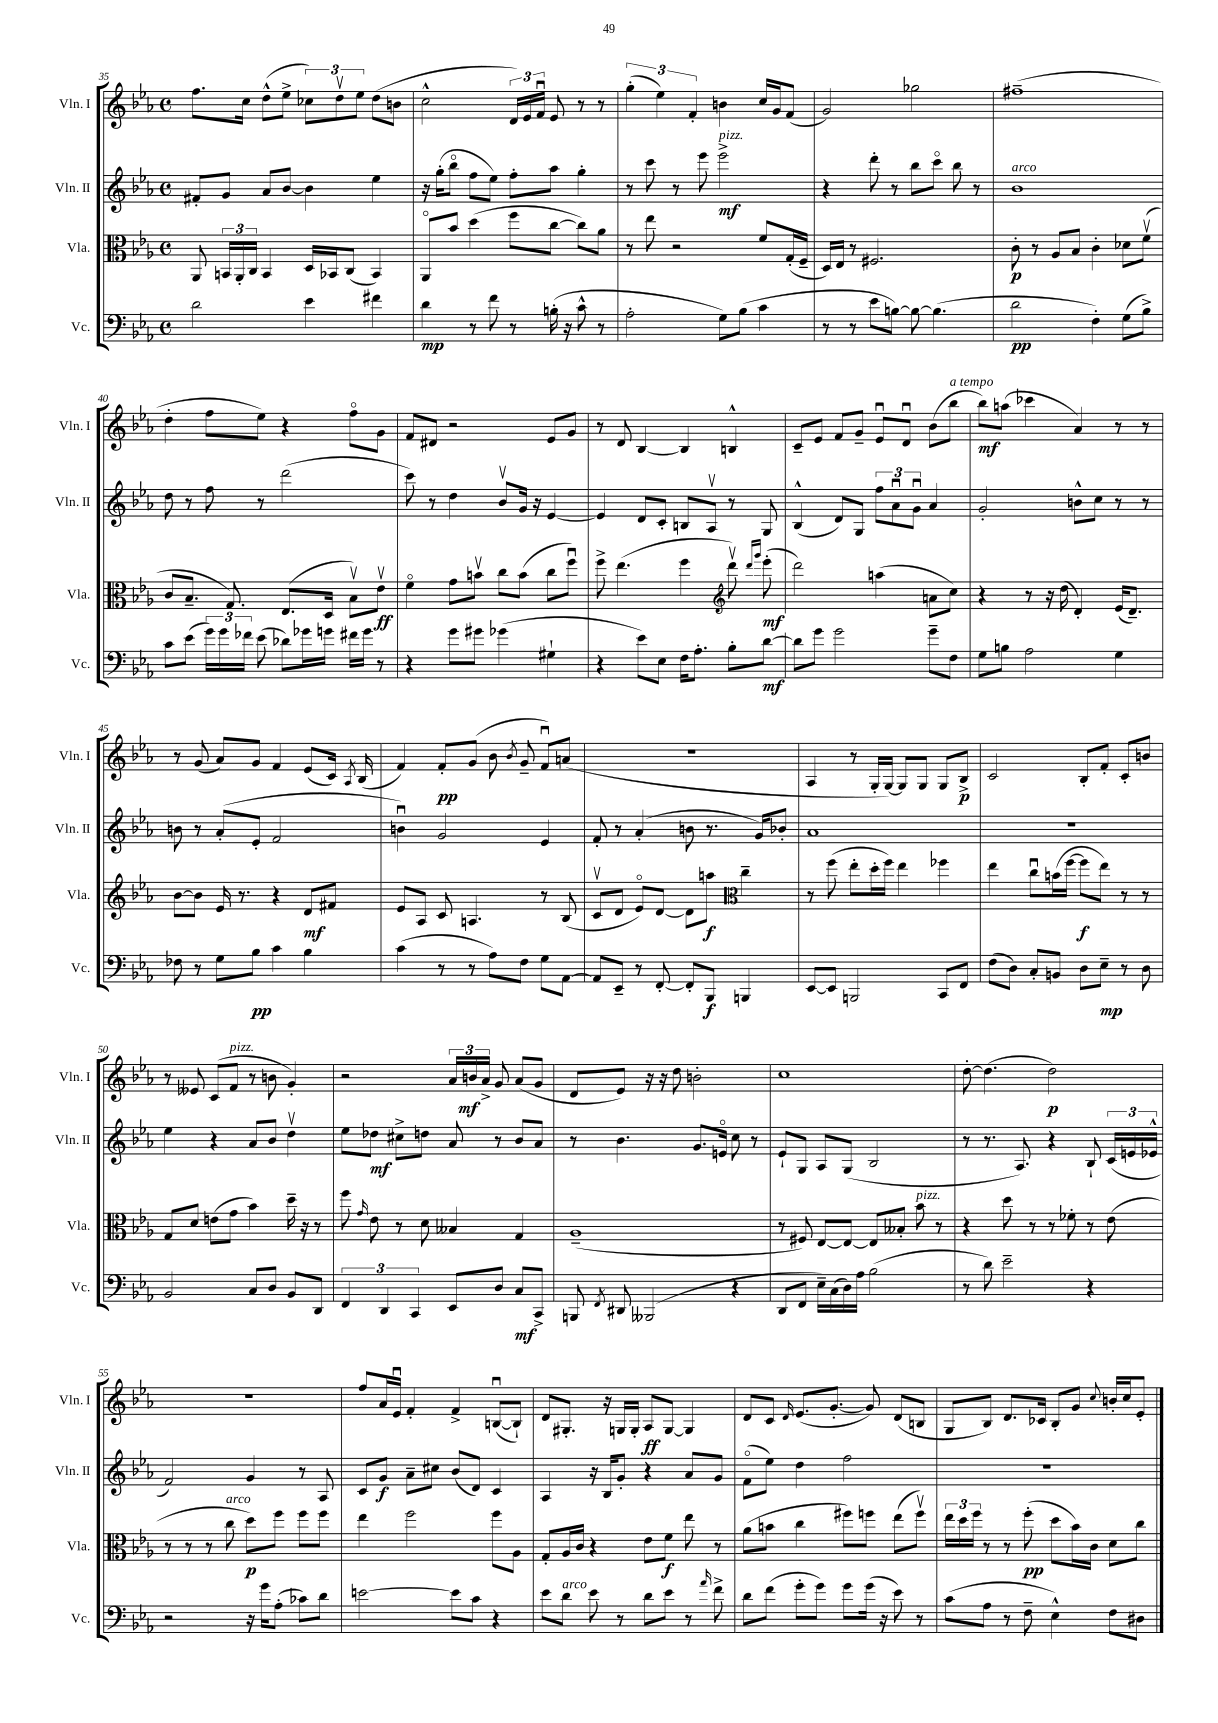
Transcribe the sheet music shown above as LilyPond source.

<<
\new StaffGroup <<
\new Staff = "s0" \with { instrumentName = "Vln. I" shortInstrumentName = "Vln. I" } {
    \clef treble \key ees \major \defaultTimeSignature \time 4/4
    \autoBeamOff f''8.[ c''16] d''8[-^( ees''8]-> \tuplet 3/2 { ces''8[) d''8\upbow ees''8] } d''8[( b'8] |
    c''2-^ \tuplet 3/2 { d'16[) ees'16 f'16]\downbow } ees'8 r8 r8 |
    \tuplet 3/2 { g''4-.( ees''4) f'4-. } b'4 c''16[ g'16 f'8]( |
    g'2) ges''2 |
    fis''1--( |
    d''4-. f''8[ ees''8]) r4 f''8[\flageolet g'8] |
    f'8[ dis'8] r2 ees'8[ g'8] |
    r8 d'8 bes4~ bes4 b4-^ |
    c'8[-- ees'8] f'8[ g'8]-- ees'8[\downbow d'8]\downbow bes'8[( bes''8]^\markup { \italic "a tempo" } |
    bes''8[\mf) a''8]( ces'''4 aes'4) r8 r8 |
    r8 g'8( aes'8[) g'8] f'4 ees'8[( c'16]) \acciaccatura { aes8 } bes16( |
    f'4) f'8[-.\pp g'8]( bes'8 \acciaccatura { bes'8 } g'8-- f'8[\downbow) a'8]( |
    R1 |
    aes4 r8 g16[-. g16]~) g8[ g8] g8[ bes8]->\p |
    c'2 bes8[-. f'8]-. c'8[-. b'8] |
    r8 eeses'8 c'8[( f'8]^\markup { \italic "pizz." } r8 b'8 g'4-.) |
    r2 \tuplet 3/2 { aes'16[ b'16\mf aes'16]-> } g'8 aes'8[( g'8] |
    d'8[ ees'8]) r16 r16 d''8 b'2-. |
    c''1 |
    d''8~-. d''4.( d''2\p) |
    R1 |
    f''8[ aes'16 ees'16]\downbow f'4-. f'4-> b8[~\downbow( b8]-!) |
    d'8[ gis8.]-. r16 g16[ g16]-. aes8[\ff g8]~ g4 |
    d'8[ c'8] \grace { d'16 } ees'8.[( g'8.]~-. g'8) d'8[( b8] |
    g8[ bes8]) d'8.[ ces'16] bes8[-. g'8] \appoggiatura { c''8 } b'16[-. c''16 ees'8]-. \bar "|." |
}
\new Staff = "s1" \with { instrumentName = "Vln. II" shortInstrumentName = "Vln. II" } {
    \clef treble \key ees \major \defaultTimeSignature \time 4/4
    \autoBeamOff fis'8[-. g'8] aes'8[ bes'8]~ bes'4 ees''4 |
    r16 g''16[-.( bes''8]\flageolet f''8[ ees''8]) f''8[-. aes''8] g''4-. |
    r8 c'''8 r8 ees'''8 ees'''2->\mf^\markup { \italic "pizz." } |
    r4 d'''8-. r8 bes''8[ c'''8]\flageolet bes''8 r8 |
    bes'1^\markup { \italic "arco" } |
    d''8 r8 f''8 r8 d'''2( |
    c'''8) r8 d''4 bes'8[\upbow g'16] r16 ees'4~ |
    ees'4 d'8[ c'8]-. b8[ aes8]\upbow r8 g8 |
    bes4-^( d'8[) g8] \tuplet 3/2 { f''8[ aes'8\downbow g'8]\downbow } aes'4 |
    g'2-. b'8[-^ c''8] r8 r8 |
    b'8 r8 aes'8[-.( ees'8]-. f'2 |
    b'4\downbow) g'2 ees'4 |
    f'8-. r8 aes'4-.( b'8 r8. g'16[) bes'8]-. |
    aes'1 |
    R1 |
    ees''4 r4 aes'8[ bes'8] d''4\upbow |
    ees''8[ des''8]\mf cis''8[-> d''8] aes'8 r8 bes'8[ aes'8] |
    r8 bes'4. g'8.[ e'16]\flageolet c''8 r8 |
    ees'8[-! g8] aes8[ g8]( bes2 |
    r8 r8. aes8.) r4 bes8-! \tuplet 3/2 { c'16[( e'16 ees'16]-^ } |
    f'2) g'4 r8 aes8 |
    c'8[ g'8]\f aes'8[-- cis''8] bes'8[( d'8]) c'4 |
    aes4 r16 bes16[ g'8]-. r4 aes'8[ g'8] |
    f'8[\flageolet( ees''8]) d''4 f''2 |
    R1 \bar "|." |
}
\new Staff = "s2" \with { instrumentName = "Vla." shortInstrumentName = "Vla." } {
    \clef alto \key ees \major \defaultTimeSignature \time 4/4
    \autoBeamOff aes,8 \tuplet 3/2 { b,16[ aes,16-. c16] } b,4 d16[ bes,16 c8]( bes,4) |
    aes,8[\flageolet bes'8] d''4( f''8[ c''8]~ c''8[) aes'8] |
    r8 ees''8 r2 f'8[ g16-.( f16]-- |
    d16[) ees16] r8 fis2. |
    c'8-.\p r8 aes8[ bes8] c'4-. des'8[ f'8]\upbow( |
    c'8[ bes8.]-- g8.) ees8.[( d16] bes8[\upbow) ees'8]\upbow\ff |
    f'4\flageolet g'8[ b'8]\upbow c''8[ b'8]( c''8[ f''8]\downbow) |
    f''8-> ees''4.( f''4 \clef treble d'''8\upbow) \grace { d'''16[ g'''16] } ees'''8-.\mf( |
    d'''2) a''4( a'8[ c''8]) |
    r4 r8 r16 d''16( d'4-.) ees'16[( d'8.]--) |
    bes'8[~ bes'8] ees'16 r8. r4 d'8[\mf fis'8] |
    ees'8[ aes8] c'8 a4. r8 bes8( |
    c'8[\upbow d'8] ees'8[\flageolet) d'8]~ d'8[ a''8]\f \clef alto c''4-- |
    r8 f''8( ees''8[-. d''16-. f''16]) ees''4 fes''4 |
    ees''4 c''8[\downbow b'16( f''16]~ f''8[\f ees''8]) r8 r8 |
    g8[ d'8] e'8[( g'8] bes'4) d''16-- r16 r8 |
    f''8 \grace { g'16 } ees'8 r8 d'8 beses4 g4 |
    aes1--( |
    r8 fis8) ees8[~ ees8]~ ees8[ beses8]-. bes'8^\markup { \italic "pizz." } r8 |
    r4 d''8 r8 r8 fes'8-. r8 ees'8( |
    r8 r8 r8 c''8^\markup { \italic "arco" } d''8[\p) f''8] f''8[ f''8] |
    ees''4 f''2 f''8[ aes8] |
    g8[-. aes16 c'16] r4 ees'8[ f'8]\f ees''8 r8 |
    aes'8[( b'8] c''4 fis''8[) f''8] ees''8[( f''8]\upbow) |
    \tuplet 3/2 { ees''16[ d''16 f''16] } r8 r8 f''8-.\pp( d''8[ bes'16) c'16] d'8[ c''8] \bar "|." |
}
\new Staff = "s3" \with { instrumentName = "Vc." shortInstrumentName = "Vc." } {
    \clef bass \key ees \major \defaultTimeSignature \time 4/4
    \autoBeamOff d'2 ees'4 fis'4 |
    d'4\mp r8 f'8 r8 b16-.( r16 c'8-^ r8 |
    aes2-. g8[) bes8]( c'4 |
    r8 r8 ees'8[ b8]~) b8~ b4.( |
    d'2\pp f4-.) g8[( bes8]->) |
    c'8[ ees'8]( \tuplet 3/2 { g'16[) g'16 fes'16] } ees'8( des'8[) ges'16 g'16] fis'16[ g'16] r8 |
    r4 g'8[ gis'8] ges'4( gis4-! |
    r4 ees'8[) ees8] f16[ aes8.]-. bes8[-. d'8]~\mf |
    d'8[ g'8] g'2 g'8[-- f8] |
    g8[ b8] aes2 g4 |
    fes8 r8 g8[ bes8]\pp c'4 bes4 |
    c'4( r8 r8 aes8[) f8] g8[ aes,8]~ |
    aes,8[ ees,8]-- r8 f,8~-. f,8[-. bes,,8]\f b,,4 |
    ees,8[~ ees,8] b,,2 c,8[ f,8] |
    f8[( d8]) c8[-. b,8] d8[ ees8]--\mp r8 d8 |
    bes,2 c8[ d8] bes,8[ d,8] |
    \tuplet 3/2 { f,4 d,4 c,4 } ees,8[ d8] c8[\mf c,8]-> |
    b,,8 \acciaccatura { f,8 } dis,8 beses,,2( r4 |
    d,8[ f,8] ees16[--) c16( d16) aes16] bes2( |
    r8 d'8) ees'2-- r4 |
    r2 r16 g'16[ aes8]-.( ces'8[) d'8] |
    e'2~ e'8[ c'8] r4 |
    ees'8[ d'8]^\markup { \italic "arco" } ees'8 r8 d'8[ ees'8] r8 \grace { aes'16 } f'8-> |
    d'8[ f'8]( g'8[-. g'8]) g'8[ g'16]( r16 ees'8) r8 |
    c'8[( aes8] r8 f8-- ees4-^) f8[ dis8] \bar "|." |
}
>>
>>
\layout { \context { \Score currentBarNumber = #35 } }
